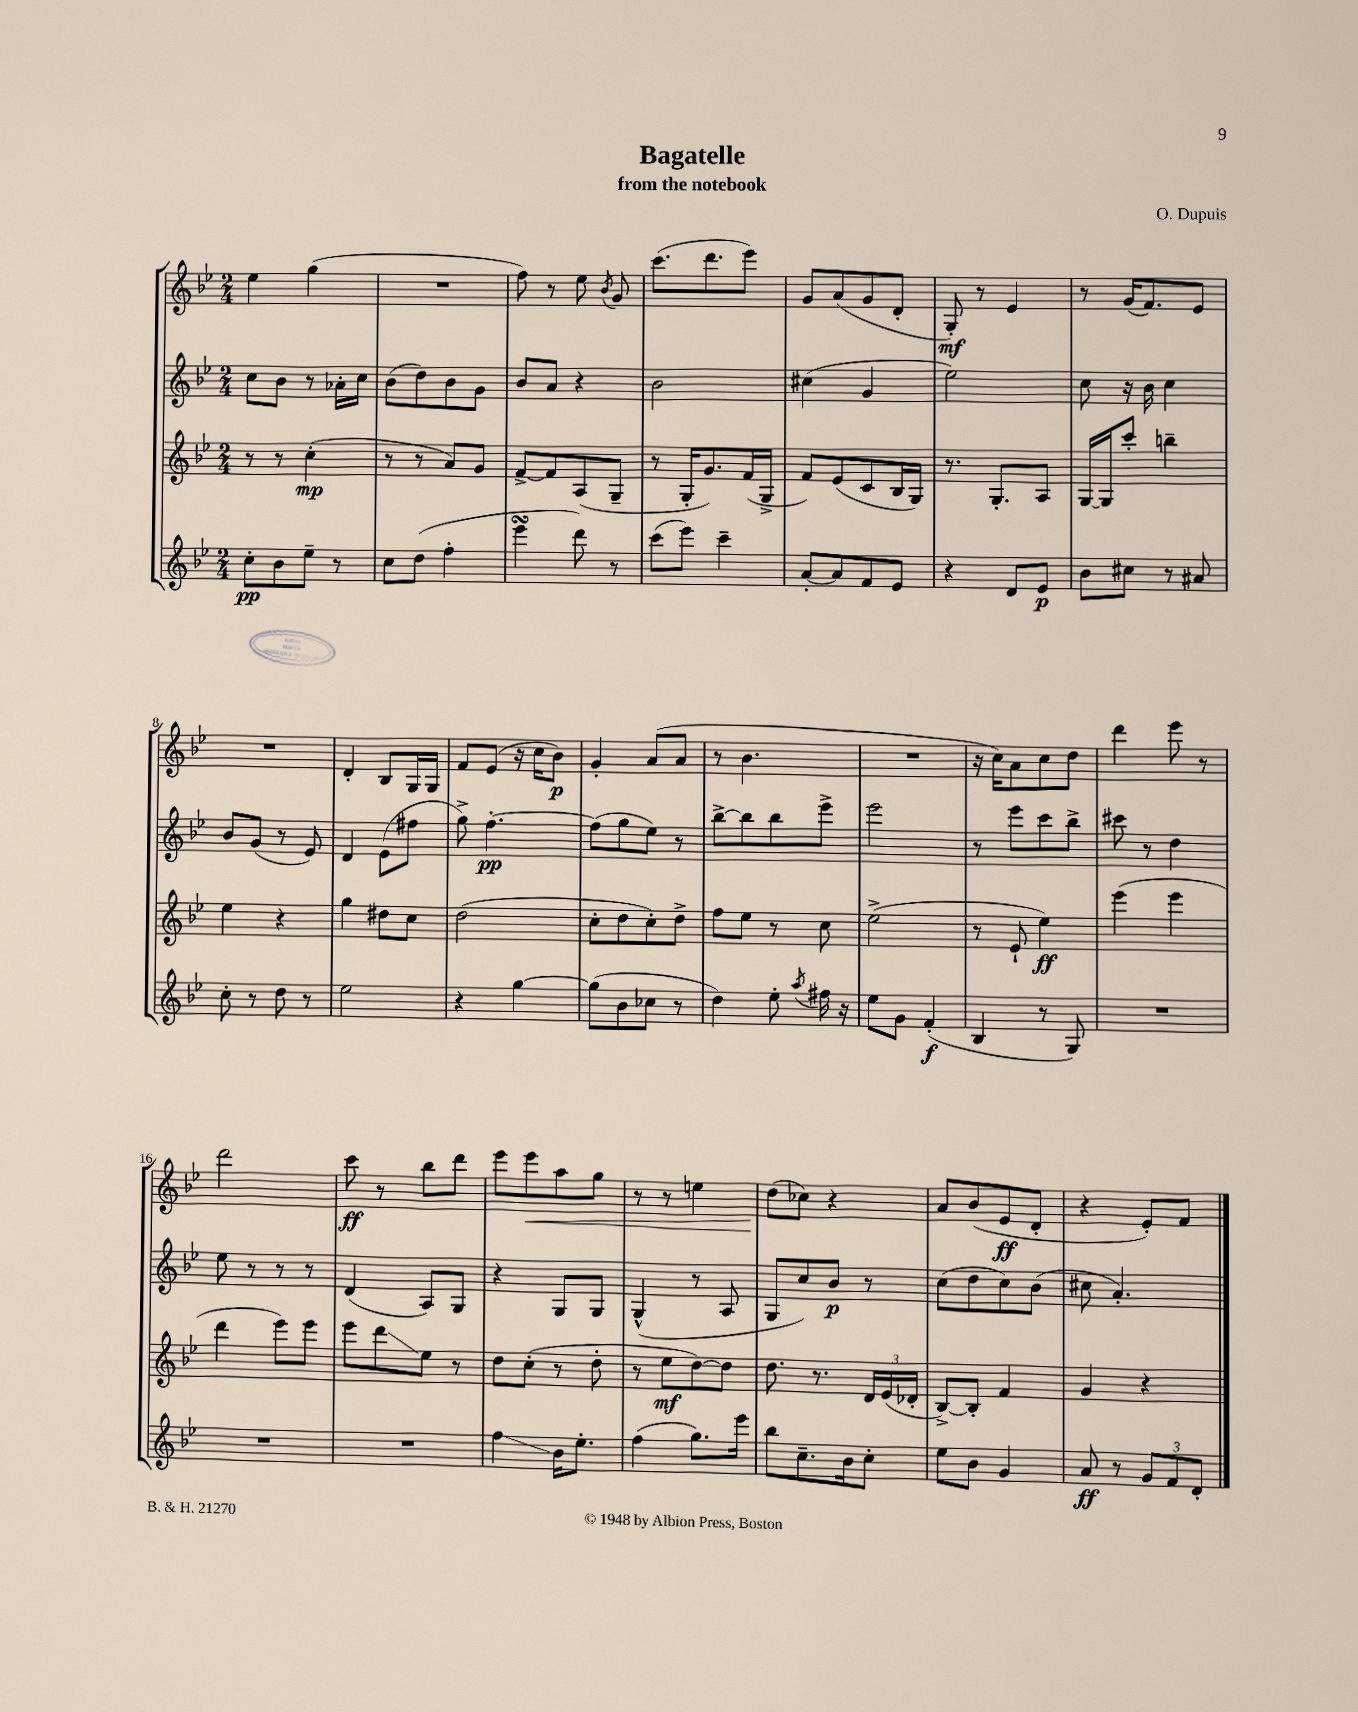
\header { title = "Bagatelle" composer = "O. Dupuis" subtitle = "from the notebook" }
<<
\new StaffGroup <<
\new Staff = "s0" {
    \clef treble \key bes \major \numericTimeSignature \time 2/4
    \autoBeamOff ees''4 g''4( |
    R2 |
    f''8) r8 ees''8 \acciaccatura { bes'8 } g'8 |
    c'''8.[( d'''8. ees'''8]) |
    g'8[ a'8( g'8 d'8]-. |
    g8-.\mf) r8 ees'4 |
    r8 g'16[( f'8.) ees'8] |
    R2 |
    d'4-. bes8[ g16 g16] |
    f'8[ ees'8]( r16 c''16[ bes'8]\p) |
    g'4-. a'8[( a'8] |
    r8 bes'4. |
    R2 |
    r16 c''16[) a'8 c''8 d''8] |
    d'''4 ees'''8 r8 |
    d'''2 |
    c'''8\ff r8 bes''8[ d'''8] |
    ees'''8[ ees'''8\< a''8 g''8] |
    r8 r8 e''4 |
    d''8[\!( ces''8]) r4 |
    a'8[ bes'8( ees'8\ff d'8]-. |
    r4 ees'8[-.) f'8] \bar "|." |
}
\new Staff = "s1" {
    \clef treble \key bes \major \numericTimeSignature \time 2/4
    \autoBeamOff c''8[ bes'8] r8 aes'16[-. c''16] |
    bes'8[( d''8) bes'8 g'8] |
    bes'8[ a'8] r4 |
    bes'2 |
    cis''4( g'4 |
    ees''2) |
    c''8 r16 bes'16 c''4 |
    bes'8[ g'8]( r8 ees'8) |
    d'4 ees'8[( fis''8] |
    g''8->) f''4.~-.\pp |
    f''8[( g''8 ees''8]) r8 |
    bes''8[~-> bes''8 bes''8 ees'''8]-> |
    ees'''2 |
    r8 ees'''8[ c'''8 bes''8]-> |
    cis'''8 r8 d''4 |
    ees''8 r8 r8 r8 |
    d'4( a8[) g8] |
    r4 g8[ g8] |
    g4-^( r8 a8 |
    g8[ c''8) bes'8]\p r8 |
    c''8[( d''8 c''8) bes'8]( |
    cis''8 a'4.-.) \bar "|." |
}
\new Staff = "s2" {
    \clef treble \key bes \major \numericTimeSignature \time 2/4
    \autoBeamOff r8 r8 c''4-.\mp( |
    r8 r8 a'8[) g'8] |
    f'8[~-> f'8 a8( g8]-- |
    r8 g16[-. g'8.) f'16( g16]-> |
    f'8[) ees'8( c'8 bes16 g16]) |
    r8. g8.[-. a8] |
    g16[~ g16 c'''8]-. b''4-- |
    ees''4 r4 |
    g''4 dis''8[ c''8] |
    d''2( |
    c''8[-. d''8 c''8-.) d''8]-> |
    f''8[ ees''8] r8 c''8 |
    ees''2->( |
    r8 ees'8-! ees''4\ff) |
    ees'''4( ees'''4 |
    d'''4 ees'''8[) ees'''8] |
    ees'''8[ d'''8\glissando ees''8] r8 |
    d''8[ c''8]-.( r8 d''8-. |
    r8 ees''8[\mf d''8~) d''8] |
    d''8. r8. \tuplet 3/2 { d'16[ ees'16( des'16]-. } |
    bes8[~->) bes8]-. f'4 |
    g'4 r4 \bar "|." |
}
\new Staff = "s3" {
    \clef treble \key bes \major \numericTimeSignature \time 2/4
    \autoBeamOff c''8[-.\pp bes'8 ees''8]-- r8 |
    c''8[ d''8]( f''4-. |
    ees'''4\turn d'''8) r8 |
    c'''8[( ees'''8]) c'''4-- |
    a'8[~-. a'8 f'8 ees'8] |
    r4 d'8[ ees'8]\p |
    bes'8[ cis''8] r8 ais'8 |
    c''8-. r8 d''8 r8 |
    ees''2 |
    r4 g''4~ |
    g''8[( bes'8 ces''8] r8 |
    d''4) ees''8-. \acciaccatura { a''8 } fis''16 r16 |
    ees''8[ g'8] f'4-.\f( |
    bes4 r8 g8) |
    R2 |
    R2 |
    R2 |
    f''4\glissando bes'16[ ees''8.]-. |
    f''4( g''8.[) ees'''16] |
    bes''8[ c''8.-- bes'16 c''8]-. |
    ees''8[ bes'8] g'4 |
    a'8\ff r8 \tuplet 3/2 { g'8[ f'8 d'8]-. } \bar "|." |
}
>>
>>
